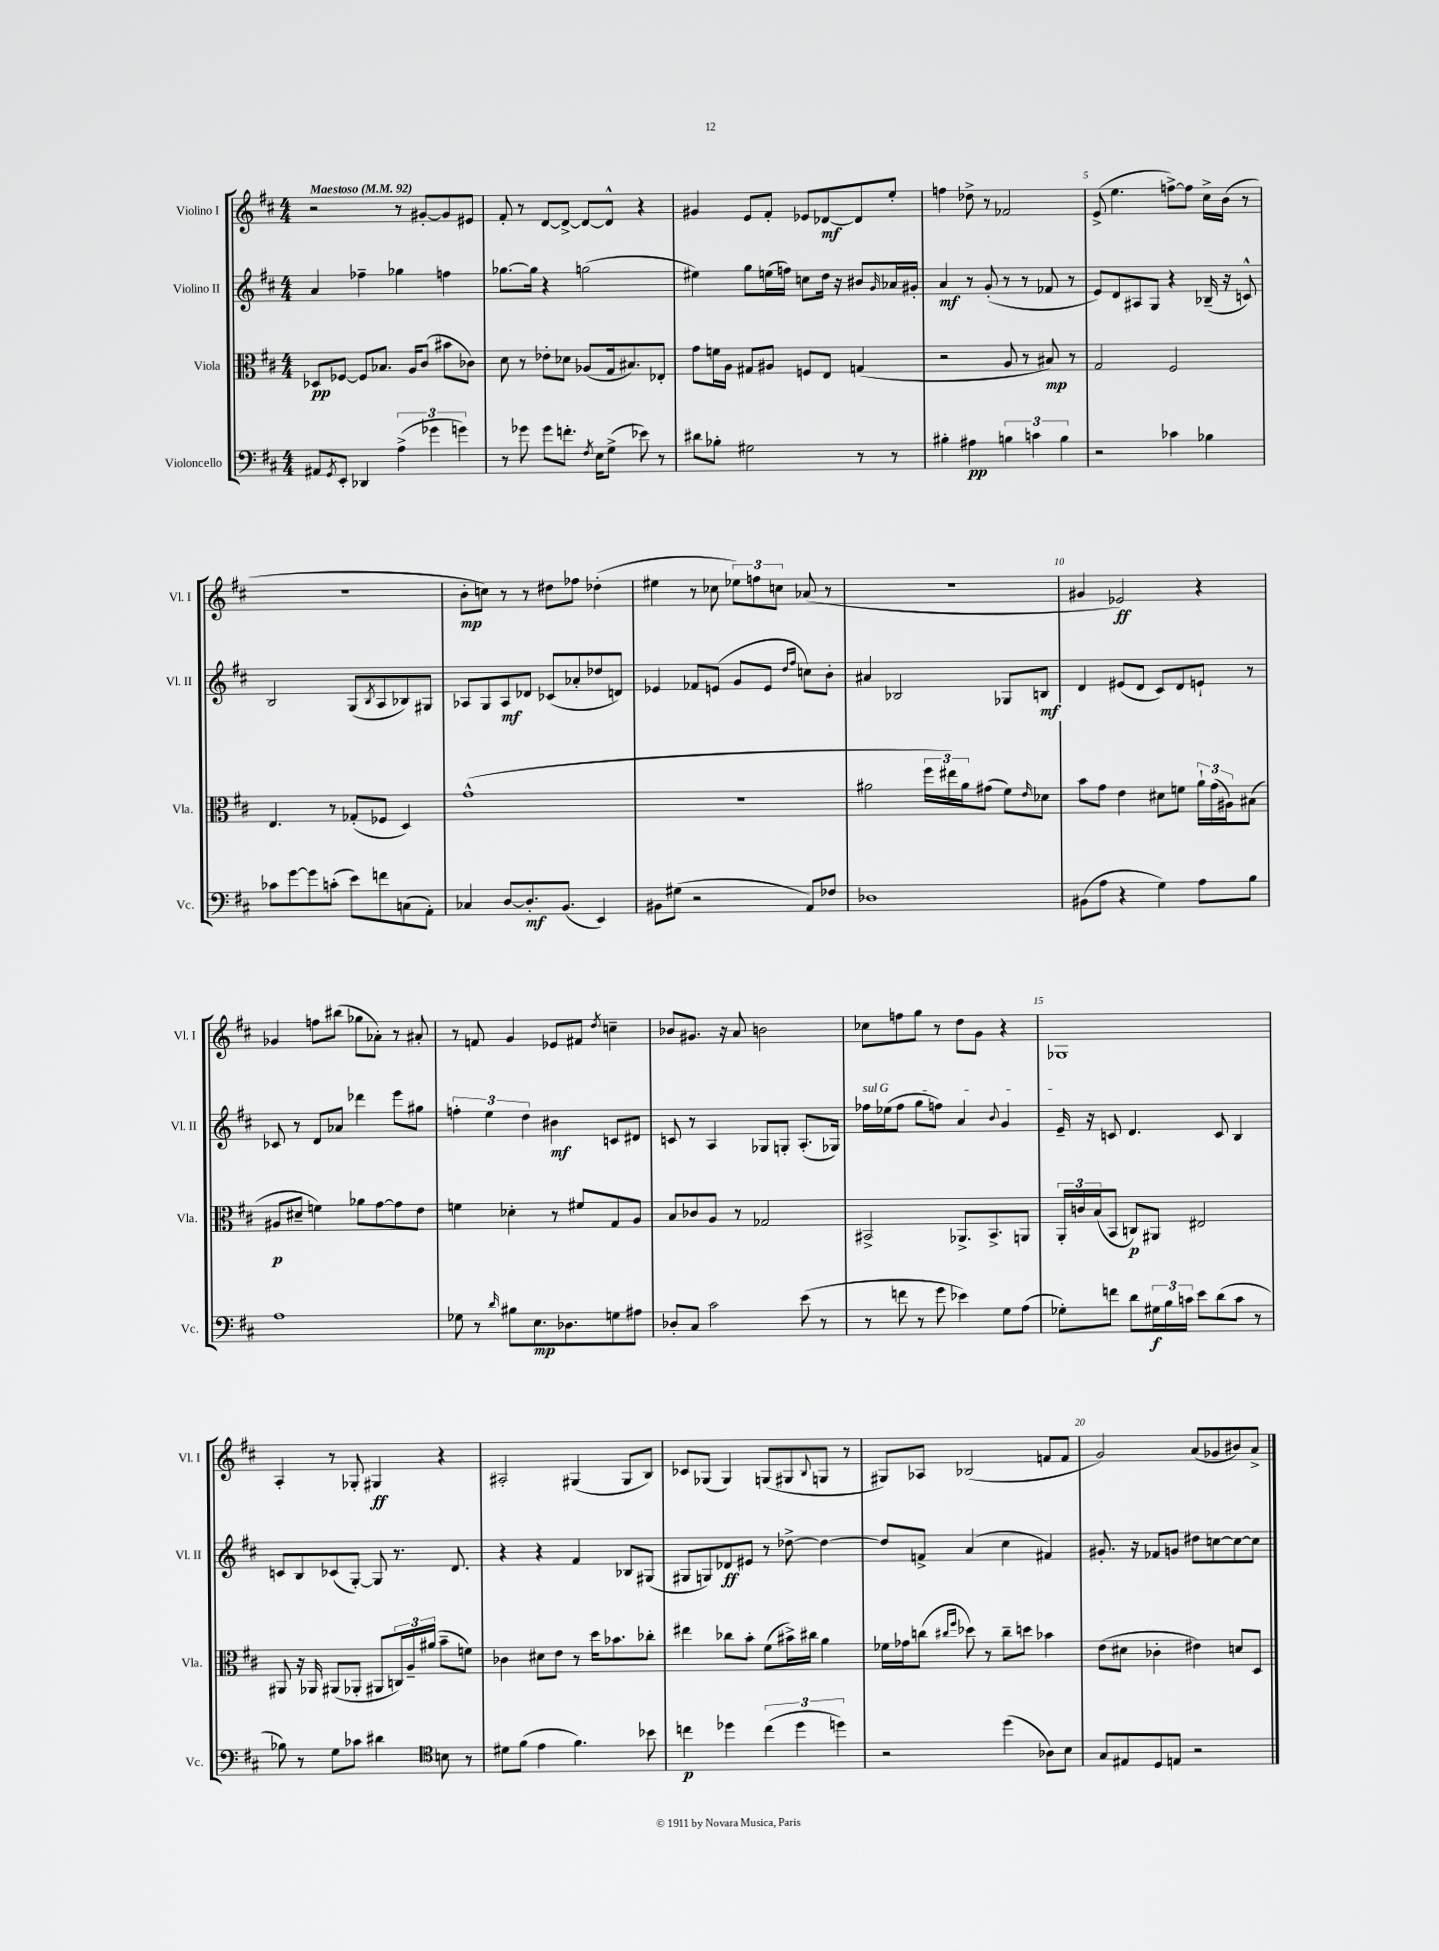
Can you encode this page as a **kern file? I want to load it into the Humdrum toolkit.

**kern	**kern	**kern	**kern
*staff4	*staff3	*staff2	*staff1
*clefF4	*clefC3	*clefG2	*clefG2
*k[f#c#]	*k[f#c#]	*k[f#c#]	*k[f#c#]
*M4/4	*M4/4	*M4/4	*M4/4
*MM92	*MM92	*MM92	*MM92
8AA#/L	8D-/L	4a/	2r
8qGG/	.	.	.
8EE'/J	[8F-/J	.	.
4DD-/	8F-/]L	4ff-~\	.
.	8.B-/J	.	.
(6A^\	.	4gg-\	8r
.	16A/LK	.	.
.	(8c#/J	.	[8g#'/L
6g-\	.	.	.
.	8b#\L	4ff\	8g#/]
6g\)	.	.	.
.	8c-\J)	.	8e#/J
=	=	=	=
8r	8d\	[8.gg-\L	8f#'/
8g-\	8r	.	8r
.	.	16gg-\]Jk	.
8g-\L	8e-'\L	4r	[8d/L
8.f'\J	8d-\J	.	8d^/_J
.	(8A-/L	(2gg\	8d/_L
8qF#/	.	.	.
16E\LK	.	.	.
(8G^\J	16G/k	.	8d^^/]J
.	8.B#/)	.	.
8e-\)	.	.	4r
8r	8E-'/J	.	.
=	=	=	=
8d#\L	8g\L	4ee#\)	4g#/
8B-'\J	16f\L	.	.
.	16A\JJ	.	.
2G#\	8G#/L	8gg\L	8e/L
.	8A#/J	(16ee\L	8f#'/J
.	.	16ff\JJ)	.
.	8F/L	8cc\L	8e-/L
.	8E/J	16dd\Jk	[8d-/
.	.	16r	.
8r	(4G/	8b#/L	8d-/]
.	.	16qqg/	.
8r	.	16a-/L	8ee'/J
.	.	16g#'/JJ	.
=	=	=	=
4B#'\	2r	4a/	4ff\
4A#\	.	8r	8dd-^\
.	.	(8g'/	8r
6B\	8A/	8r	2f-/
.	8r	8r	.
6c\	.	.	.
.	8B#/)	8f-/	.
6B\	.	.	.
.	8r	8r	.
=	=	=	=
2r	2G/	8e/L)	(8e^/
.	.	8d/	4.ee\
.	.	8A#/	.
.	.	8G/J	.
4c-\	2F#/	4r	[8ff^\L)
.	.	.	8ff\]J
4B-\	.	(16B-~/	16cc#^\LL
.	.	16r	(16b\JJ
.	.	8c^^/)	8r
=	=	=	=
8c-\L	4.E/	2B/	1r
[8g\	.	.	.
8g\]	.	.	.
(8c'\J	8r	.	.
8e\L)	(8G-'/L	(8G/L	.
.	.	8qB/	.
8f\	8F-/J	8A/	.
(8C\	4D/)	8B-/)	.
8AA'\J)	.	8G#/J	.
=	=	=	=
4C-/	(1g^^	8A-/L	8b'\L
.	.	8G/	8cc\J)
[8D/L	.	8A-/	8r
8.D'/]	.	8d-/J	8r
.	.	(8c-/L	8dd#\L
(8.BB/J	.	.	.
.	.	8a-'/	8ff-\J
4EE/)	.	8dd-/	(4dd-'\
.	.	8d/J)	.
=	=	=	=
8BB#\L	1r	4e-/	4ee#\
(8G#\J	.	.	.
2r	.	8f-/L	8r
.	.	(8e/J	8cc-\
.	.	8g/L	12ee-\L)
.	.	.	12ff\
.	.	8e/J	.
.	.	.	12cc\J
.	.	16qqdd/LL	.
.	.	16qqff#/JJ	.
8AA/L)	.	8cc\L)	(8a-/
8F-/J	.	8b'\J	8r
=	=	=	=
1D-	2a#\	4a#/	1r
.	.	2B-/	.
.	24ff#\LL	.	.
.	24ee#\)	.	.
.	24a#\J	.	.
.	(8g#\J	.	.
.	8f#\L)	8G-/L	.
.	16qqe/	.	.
.	8d-\J	8B/J	.
=	=	=	=
(8BB#\L	8b\L	4d/	4g#/
8A\J	8g\J	.	.
4r	4e\	(8e#/L	2e-/)
.	.	8d/J	.
4G\)	8d#\L	8c#/L)	.
.	8f\J	8d/	.
8A\L	24a`\LL	8e`/J	4r
.	(24g\	.	.
.	24A#\J)	.	.
8B\J	(8B#\J	8r	.
=	=	=	=
1A	8A#/L	8c-/	4g-/
.	8d#~/J	8r	.
.	4f\)	8d/L	8ff\L
.	.	8a-/J	(8bb#\J
.	8a-\L	4ddd-\	8gg-\L
.	[8g\	.	8a-'\J)
.	8g\]	8eee\L	8r
.	8e\J	8gg#\J	8a#'/
=	=	=	=
8G-\	4f\	6ff'\	8r
8r	.	.	8f/
.	.	6ee\	.
16qqd/	.	.	.
8B#\L	4d-'\	.	4g/
.	.	6dd\	.
8.E\	.	.	.
.	8r	4b#\	8e-/L
8.D-\	.	.	.
.	8f#/L	.	8f#/J
.	.	.	8qdd/
8G\	8G/	8c/L	4cc~\
8A#\J	8A/J	8d#/J	.
=	=	=	=
8D-'/L	8B/L	8c/	8b-/L
8C#/J	8c-/	8r	8.g#/J
2c#\	8A/J	4A/	.
.	.	.	16r
.	8r	.	8a/
.	2G-/	8G-/L	2b\
.	.	8G'/J	.
(8e\	.	(8.A'/L	.
8r	.	.	.
.	.	16G-/Jk)	.
=	=	=	=
8r	2BB#^/	16ff-\LL	8cc-\L
.	.	(16ee-\J	.
8f\	.	8ff-\J	8ff\
8r	.	8gg\L	8gg\J
8g\	.	8ff\J)	8r
4e-\)	8.AA-^/L	4a/	8dd\L
.	.	.	8g\J
.	8.BB#^/	.	.
.	.	8qqb/	.
8G\L	.	4g/	4r
(8A\J	8AA/J	.	.
=	=	=	=
8G-'\L)	24AA'/LL	16e~/	1G-
.	24c/	.	.
.	.	16r	.
.	(24B/J	.	.
8f\J	8BB/J	8c/	.
8d\L	8C/L)	4.d/	.
24G#\L	8AA#/J	.	.
24B\	.	.	.
24c\JJ	.	.	.
8e\L	2E#/	.	.
(8d\	.	8c/	.
8c\J	.	4B/	.
8r	.	.	.
=	=	=	=
8B-\)	8AA#/	8c/L	4A'/
8r	16r	8B/	.
.	16AA-/	.	.
8G\L	(8AA#/L	(8c-/	8r
8c-\J	8AA-'/J	[8G'/J)	8G-'/
4d#\	8AA#/L	8G/]	4G#/
.	24C/L)	8.r	.
.	24A~/	.	.
.	(24a#/JJ	.	.
*clefC4	*	*	*
8B\	8b~\L	.	4r
.	.	8.d/	.
8r	8f\J)	.	.
=	=	=	=
8d#\L	4c-\	4r	2A#'/
(8f#\J	.	.	.
4e\	8d#\L	4r	.
.	8e\J	.	.
4.f#\)	8r	4f#/	(4G#/
.	16dd\LK	.	.
.	8.b-\	.	.
.	.	8B-/L	8G#/L
8b-\	8cc-'\J	(8G#/J	8B/J)
=	=	=	=
4cc\	4ee#\	8G#/L	8c-/L
.	.	8G/)	(8G-/J
4dd-\	8cc-\L	8d-/	4G-/)
.	8b'\J	8e#/J	.
(6cc\	(8f#\L	8r	(8G/L
.	16b#^\L)	[8dd-^\	8G#/
6dd-\	.	.	.
.	16cc#\JJ	.	.
.	.	.	8qqB/
.	4a\	4dd-\_	8G/J
6dd\)	.	.	.
.	.	.	8r
=	=	=	=
2r	16f-\LL	8dd-/]L	8G#/L)
.	16g-\J	.	.
.	(8cc\J	8f^/J	8A-/J
.	16qqcc#/LL	.	.
.	16qqff#/JJ	.	.
.	8dd-\)	(4a/	(2B-/
.	8r	.	.
(4dd\	8cc#~\L	4cc#\	.
.	8dd\J	.	.
8A-\L)	4b-\	4f#/)	8f/L
8B\J	.	.	8f/J
=	=	=	=
8G/L	(8e\L	8.g#'/	2g/)
8E#/	8d#\J	.	.
.	.	16r	.
8D/	4c-'\	8f-/L	.
8E/J	.	8g/J	.
2r	4e#\)	8dd#\L	(8a/L
.	.	[8cc\	8g-/
.	8d/L	8cc\_	8b#/)
.	8D/J	8cc\]J	8a^/J
==	==	==	==
*-	*-	*-	*-
